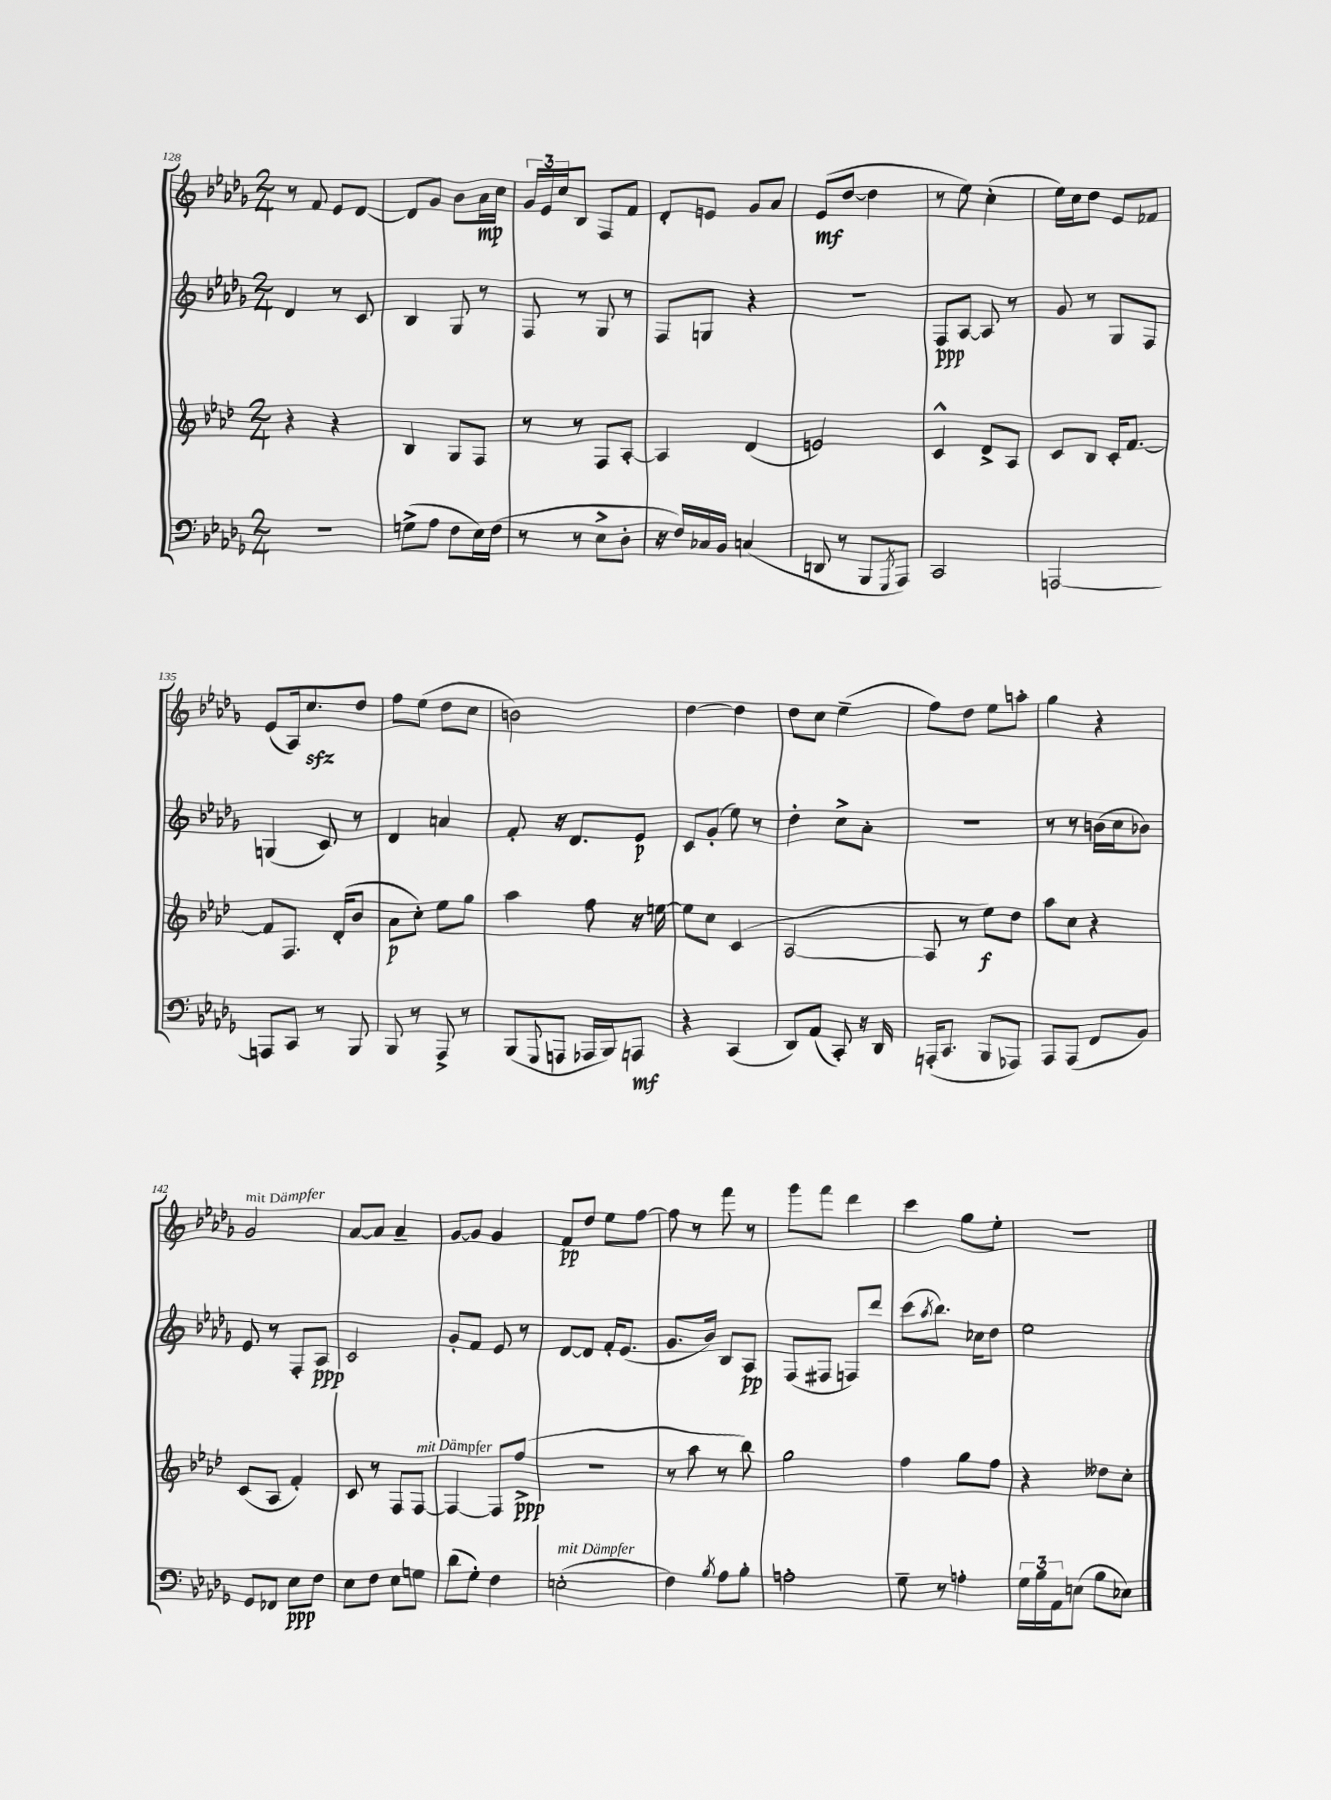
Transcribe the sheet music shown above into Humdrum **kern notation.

**kern	**kern	**kern	**kern
*staff4	*staff3	*staff2	*staff1
*clefF4	*clefG2	*clefG2	*clefG2
*k[b-e-a-d-g-]	*k[b-e-a-d-]	*k[b-e-a-d-g-]	*k[b-e-a-d-g-]
*M2/4	*M2/4	*M2/4	*M2/4
2r	4r	4d-/	8r
.	.	.	8f/
.	4r	8r	8e-/L
.	.	8c/	[8d-/J
=	=	=	=
(8G^\L	4B-/	4B-/	8d-/]L
8A-\J	.	.	8g-/J
8F\L	8G/L	8G-/	8b-\L
16E-\L)	8F/J	8r	16a-\L
(16F\JJ	.	.	16cc\JJ
=	=	=	=
8r	8r	8F/	24g-/LL
.	.	.	24e-/
.	.	.	24cc/J
8r	8r	8r	8B-/J
8E-^\L	8F/L	8G-/	8F/L
8D-'\J	[8A-'/J	8r	8f/J
=	=	=	=
16r	4A-/]	8F/L	8d-'/L
16F/LL)	.	.	.
16C-/	.	8G/J	8e/J
16BB-/JJ	.	.	.
(4C/	(4d-/	4r	8g-/L
.	.	.	8a-/J
=	=	=	=
8DD/	2e/)	2r	(8e-/L
8r	.	.	[8dd-/J
8BBB-/L	.	.	4dd-\]
8qGGG-/	.	.	.
8AAA-/J)	.	.	.
=	=	=	=
2CC/	4c^^/	8F/L	8r
.	.	[8A-/J	8ee-\)
.	8d-^/L	8A-/]	(4cc'\
.	8A-/J	8r	.
=	=	=	=
[2AAA/	8c/L	8g-/	16ee-\LL)
.	.	.	16cc\J
.	8B-/J	8r	8dd-\J
.	16c'/LK	8G-/L	8e-/L
.	[8.f/J	.	.
.	.	8F/J	8f-/J
=	=	=	=
8AAA/]L	8f/]L	(4G/	(8e-/L
8CC/J	8.F/J	.	16A-/k)
.	.	.	8.cc/
8r	.	8c/)	.
.	(16d-'/LK	.	.
8BBB-/	8b-/J	8r	8dd-/J
=	=	=	=
8BBB-/	8a-\L	4d-/	8ff\L
8r	8cc'\J)	.	(8ee-\J
8AAA-^/	8ee-\L	4a/	8dd-\L
8r	8gg\J	.	8cc\J
=	=	=	=
(8BBB-/L	4aa-\	8f'/	2b\)
8qqGGG-/	.	.	.
8AAA/J	.	16r	.
.	.	8.d-/L	.
16AAA-/LL	8ff\	.	.
16BBB-/J)	.	.	.
8AAA/J	16r	8e-/J	.
.	[16ee\	.	.
=	=	=	=
4r	8ee\]L	8c/L	[4dd-\
.	8cc\J	(8g-'/J	.
(4CC/	(4c/	8ee-\)	4dd-\]
.	.	8r	.
=	=	=	=
8DD-/L)	[2A-/	4dd-'\	8dd-\L
(8AA-/J	.	.	8cc\J
8CC'/)	.	8cc^\L	(4ee-~\
16r	.	8a-'\J	.
16DD-/	.	.	.
=	=	=	=
(16AAA'/LK	8A-/]	2r	8ff\L)
8.CC/J	.	.	.
.	8r	.	8dd-\J
8BBB-/L	8ee-\L)	.	8ee-\L
8AAA-/J)	8dd-\J	.	8aa'\J
=	=	=	=
8AAA-/L	8aa-\L	8r	4gg-\
(8AAA-/J	8cc\J	8r	.
8FF/L	4r	(16b\LL	4r
.	.	16cc\J	.
8BB-/J)	.	8b-\J)	.
=	=	=	=
8GG-/L	(8c/L	8e-/	2g-/
8FF-/J	8A-/J	8r	.
8E-\L	4f'/)	8F'/L	.
8F\J	.	8A-/J	.
=	=	=	=
8E-\L	8c/	2c/	[8a-/L
8F\J	8r	.	8a-/]J
8E-\L	8F/L	.	4a-~/
8G\J	[8F/J	.	.
=	=	=	=
(8d-\L	4F/_	8g-'/L	[8g-/L
8G-'\J)	.	8f/J	8g-/]J
4F\	8F/]L	8e-/	4g-/
.	(8ff^/J	8r	.
=	=	=	=
(2E'\	2r	[8d-/L	8f/L
.	.	8d-/]J	8dd-/J
.	.	16f'/LK	8ee-\L
.	.	(8.e-/J	.
.	.	.	[8ff\J
=	=	=	=
4F\)	8r	8.g-/L	8ff\]
.	8aa-\	.	8r
.	.	16b-/Jk)	.
8qB-/	.	.	.
8A-\L	8r	8B-/L	8fff\
8B-'\J	8bb-\)	8A-/J	8r
=	=	=	=
2A'\	2gg\	(8F/L	8ggg-\L
.	.	8F#/J	8fff\J
.	.	8F/L)	4ddd-\
.	.	8ddd-/J	.
=	=	=	=
8G-~\	4ff\	(8ccc\L	4ccc\
.	.	8qaa-/	.
8r	.	8.bb-\J)	.
4A'\	8gg\L	.	8gg-\L
.	.	16cc-\LK	.
.	8ff\J	8dd-\J	8ee-'\J
=	=	=	=
24G-\LL	4r	2ee-\	2r
24B-\	.	.	.
24AA-\J	.	.	.
(8E\J	.	.	.
8B-\L	8dd--\L	.	.
8E-\J)	8cc'\J	.	.
==	==	==	==
*-	*-	*-	*-
